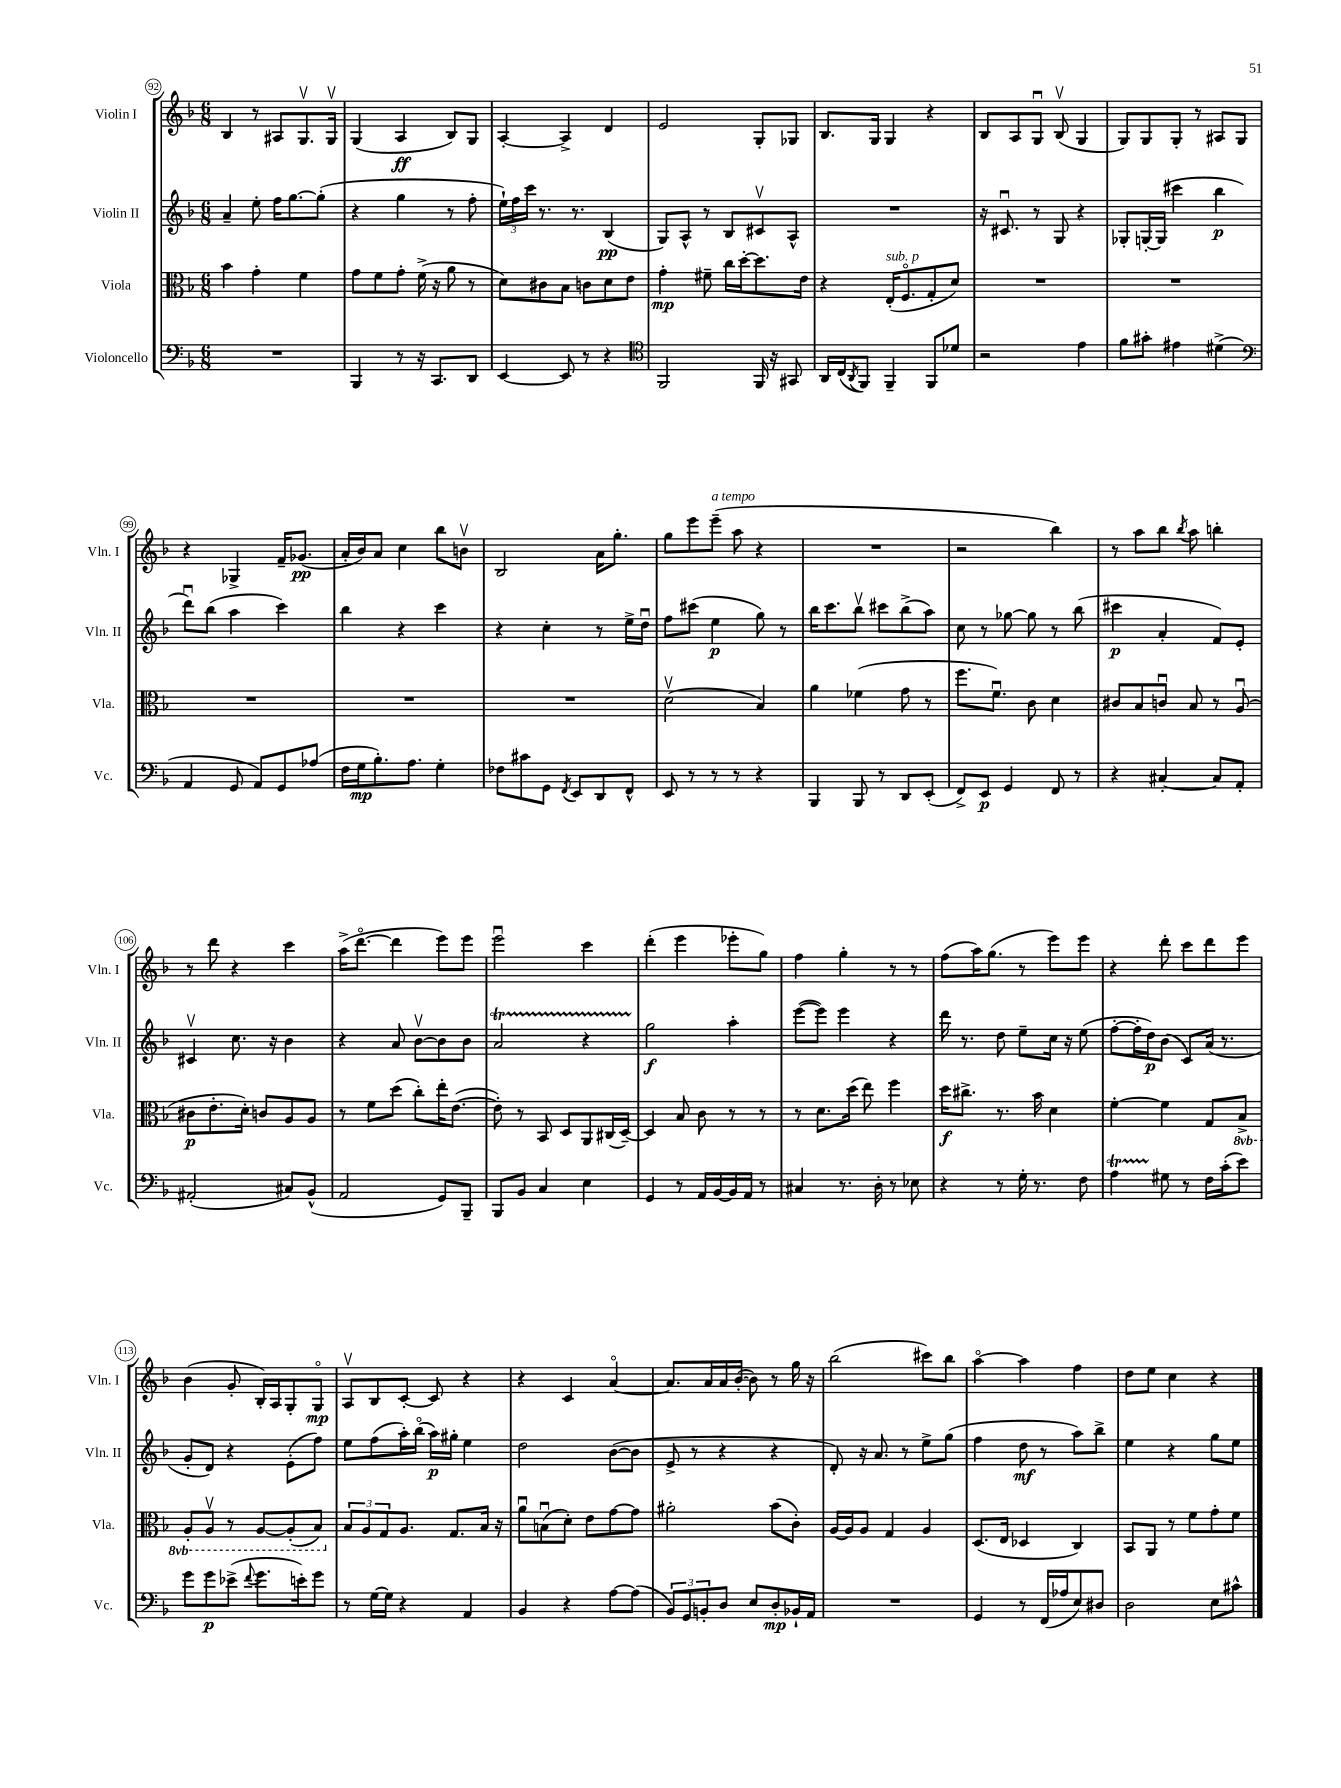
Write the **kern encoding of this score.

**kern	**kern	**kern	**kern
*staff4	*staff3	*staff2	*staff1
*clefF4	*clefC3	*clefG2	*clefG2
*k[b-]	*k[b-]	*k[b-]	*k[b-]
*M6/8	*M6/8	*M6/8	*M6/8
2.r	4b-	4a~	4B-
.	4g'	8ee'	8r
.	.	16ff	8A#
.	.	[8.gg	.
.	4f	.	8.Gv
.	.	(8gg']	.
.	.	.	16Gv
=	=	=	=
4BBB-	8g	4r	(4G
.	8f	.	.
8r	8g'	4gg	4A
16r	(16f^	.	.
8.CC	16r	.	.
.	8a	8r	8B-)
8DD	8r	8ff'	8G
=	=	=	=
[4EE	8d)	24ee`)	[4A'
.	.	24ff	.
.	.	24ccc	.
.	8c#	8.r	.
8EE]	8B-	.	4A^]
.	.	8.r	.
8r	8c	.	.
4r	8d	(4B-	4d
.	8e	.	.
=	=	=	=
*clefC4	*	*	*
2FF	4g'	8G)	2e
.	.	8A^^	.
.	8f#~	8r	.
.	16cc	8B-	.
.	[16dd'	.	.
16FF	8.dd]	8c#v	8G'
16r	.	.	.
8GG#	.	8A^^	8G-
.	16e	.	.
=	=	=	=
16AA	4r	2.r	8.B-
(16C	.	.	.
8qAA	.	.	.
8FF)	.	.	.
.	.	.	16G
4FF~	(16E'	.	4G
.	8.Fo	.	.
8FF	8G'	.	4r
8d-	8d)	.	.
=	=	=	=
2r	2.r	16r	8B-
.	.	8.c#u	.
.	.	.	8A
.	.	8r	8Gu
.	.	8G	(8B-v
4e	.	4r	4G
=	=	=	=
8f	2.r	8G-'	8G)
8g#'	.	[16G'	8G
.	.	(16G]	.
4e#	.	4ccc#	8G'
.	.	.	8r
(4d#^	.	4bb-	8A#
.	.	.	8G
=	=	=	=
*clefF4	*	*	*
4AA	2.r	8dddu)	4r
.	.	(8bb-	.
8GG	.	4aa	4G-^
8AA)	.	.	.
8GG	.	4ccc)	16f~
.	.	.	(8.g-
(8A-	.	.	.
=	=	=	=
16F	2.r	4bb-	16a'
16G	.	.	16b-)
8.B-')	.	.	8a
.	.	4r	4cc
8.A	.	.	.
4G'	.	4ccc	8bb-
.	.	.	8bv
=	=	=	=
8F-	2.r	4r	2B-
8c#	.	.	.
8GG	.	4cc'	.
8qFF	.	.	.
8EE	.	.	.
8DD	.	8r	16a
.	.	.	8.gg'
8FF^^	.	16ee^	.
.	.	16ddu	.
=	=	=	=
8EE	(2dv	8ff	8gg
8r	.	(8ccc#	8eee
8r	.	4ee	(8eee~
8r	.	.	8aa
4r	4B-)	8gg)	4r
.	.	8r	.
=	=	=	=
4BBB-	4a	16bb-	2.r
.	.	8.ccc	.
8BBB-	(4f-	8bb-v	.
8r	.	8ccc#	.
8DD	8g	(8bb-^	.
(8EE'	8r	8aa)	.
=	=	=	=
8FF^)	8.ff	8cc	2r
8EE	.	8r	.
.	8.fu)	.	.
4GG	.	[8gg-	.
.	8c	8gg-]	.
8FF	4d	8r	4bb-)
8r	.	(8bb-	.
=	=	=	=
4r	8c#	4ccc#	8r
.	8B-	.	8aa
[4C#'	8cu	4a'	8bb-
.	.	.	8qbb-
.	8B-	.	8aa
8C#]	8r	8f)	4bb'
8AA'	(8Au	8e'	.
=	=	=	=
(2AA#'	8c#	4c#v	8r
.	8.e'	.	8ddd
.	.	8.cc	4r
.	16d')	.	.
.	8c	.	.
.	.	16r	.
8C#)	8A	4b-	4ccc
(8BB-^^	8A	.	.
=	=	=	=
2AA	8r	4r	(16aa^
.	.	.	[8.dddo
.	8f	.	.
.	(8dd	8a	4ddd]
.	8cc')	[8b-v	.
8GG)	16ee'	8b-]	8eee)
.	([8.e	.	.
8BBB-~	.	8b-	8eee
=	=	=	=
8BBB-	8e'])	2a	2eeeu
8BB-	8r	.	.
4C	8BB-	.	.
.	8D	.	.
4E	8AA	4r	4ccc
.	(16C#	.	.
.	[16D~)	.	.
=	=	=	=
4GG	4D]	2gg	(4ddd'
8r	8B-	.	4eee
16AA	8c	.	.
[16BB-	.	.	.
16BB-]	8r	4aa'	8eee-'
16AA	.	.	.
8r	8r	.	8gg)
=	=	=	=
4C#	8r	([8eee	4ff
.	8.d	8eee])	.
8.r	.	4eee	4gg'
.	(16dd	.	.
.	8ee)	.	.
16D'	.	.	.
8r	4ff	4r	8r
8E-	.	.	8r
=	=	=	=
4r	16dd	16ddd	(8ff
.	8.cc#^	8.r	.
.	.	.	16aa)
.	.	.	(8.gg
8r	8.r	8dd	.
16G'	.	8ee~	8r
8.r	16b-	.	.
.	4d	16cc	8eee)
.	.	16r	.
8F	.	(8ee	8eee
=	=	=	=
4A	[4f'	[8ff'	4r
.	.	16ff']	.
.	.	16dd)	.
8G#	4f]	(8b-	8ddd'
8r	.	8c)	8ccc
16F	8G	(16a	8ddd
(16c'	.	8.r	.
8e)	8BB-^	.	8eee
=	=	=	=
8g	8AA'	8g'	(4b-
8g	8AAv	8d)	.
(8e-^	8r	4r	8g'
8qqf	.	.	.
8.g	[8AA	.	16B-')
.	.	.	16A
.	(8AA']	(8e'	8G'
16e')	.	.	.
8g	8BB-)	8ff)	8Go
=	=	=	=
8r	12B-	8ee	8Av
.	12A	.	.
[16G	.	(8ff	8B-
.	12G	.	.
16G]	.	.	.
4r	8.A	16aa')	[8c'
.	.	(16bb-o	.
.	.	16aa)	8c]
.	8.G	16gg#'	.
4AA	.	4ee	4r
.	16B-	.	.
.	16r	.	.
=	=	=	=
4BB-	8au	2dd	4r
.	(8Bu	.	.
4r	8d')	.	4c
.	8e	.	.
[8A	[8g	([8b-	[4ao
(8A]	8g]	8b-]	.
=	=	=	=
12BB-)	2a#'	8e^	8.a]
12GG	.	.	.
.	.	8r	.
12BB'	.	.	.
.	.	.	16a
8D	.	4r	16a
.	.	.	([16b-'
8E	.	.	8b-])
8D'	(8b-	4r	8r
16BB-`	8c')	.	16gg
16AA	.	.	16r
=	=	=	=
2.r	[16A	8d')	(2bb-
.	16A]	.	.
.	8A	16r	.
.	.	8.a	.
.	4G	.	.
.	.	8r	.
.	4A	8ee^	8ccc#)
.	.	(8gg	8bb-
=	=	=	=
4GG	(8.D	4ff	[4aao
.	16E	.	.
8r	4D-	8dd	4aa]
(16FF	.	8r	.
16A-	.	.	.
8E)	4C)	8aa)	4ff
8D#	.	8bb-^	.
=	=	=	=
2D	8BB-	4ee	8dd
.	8AA	.	8ee
.	8r	4r	4cc
.	8f	.	.
8E	8g'	8gg	4r
8c#^^	8f	8ee	.
==	==	==	==
*-	*-	*-	*-
